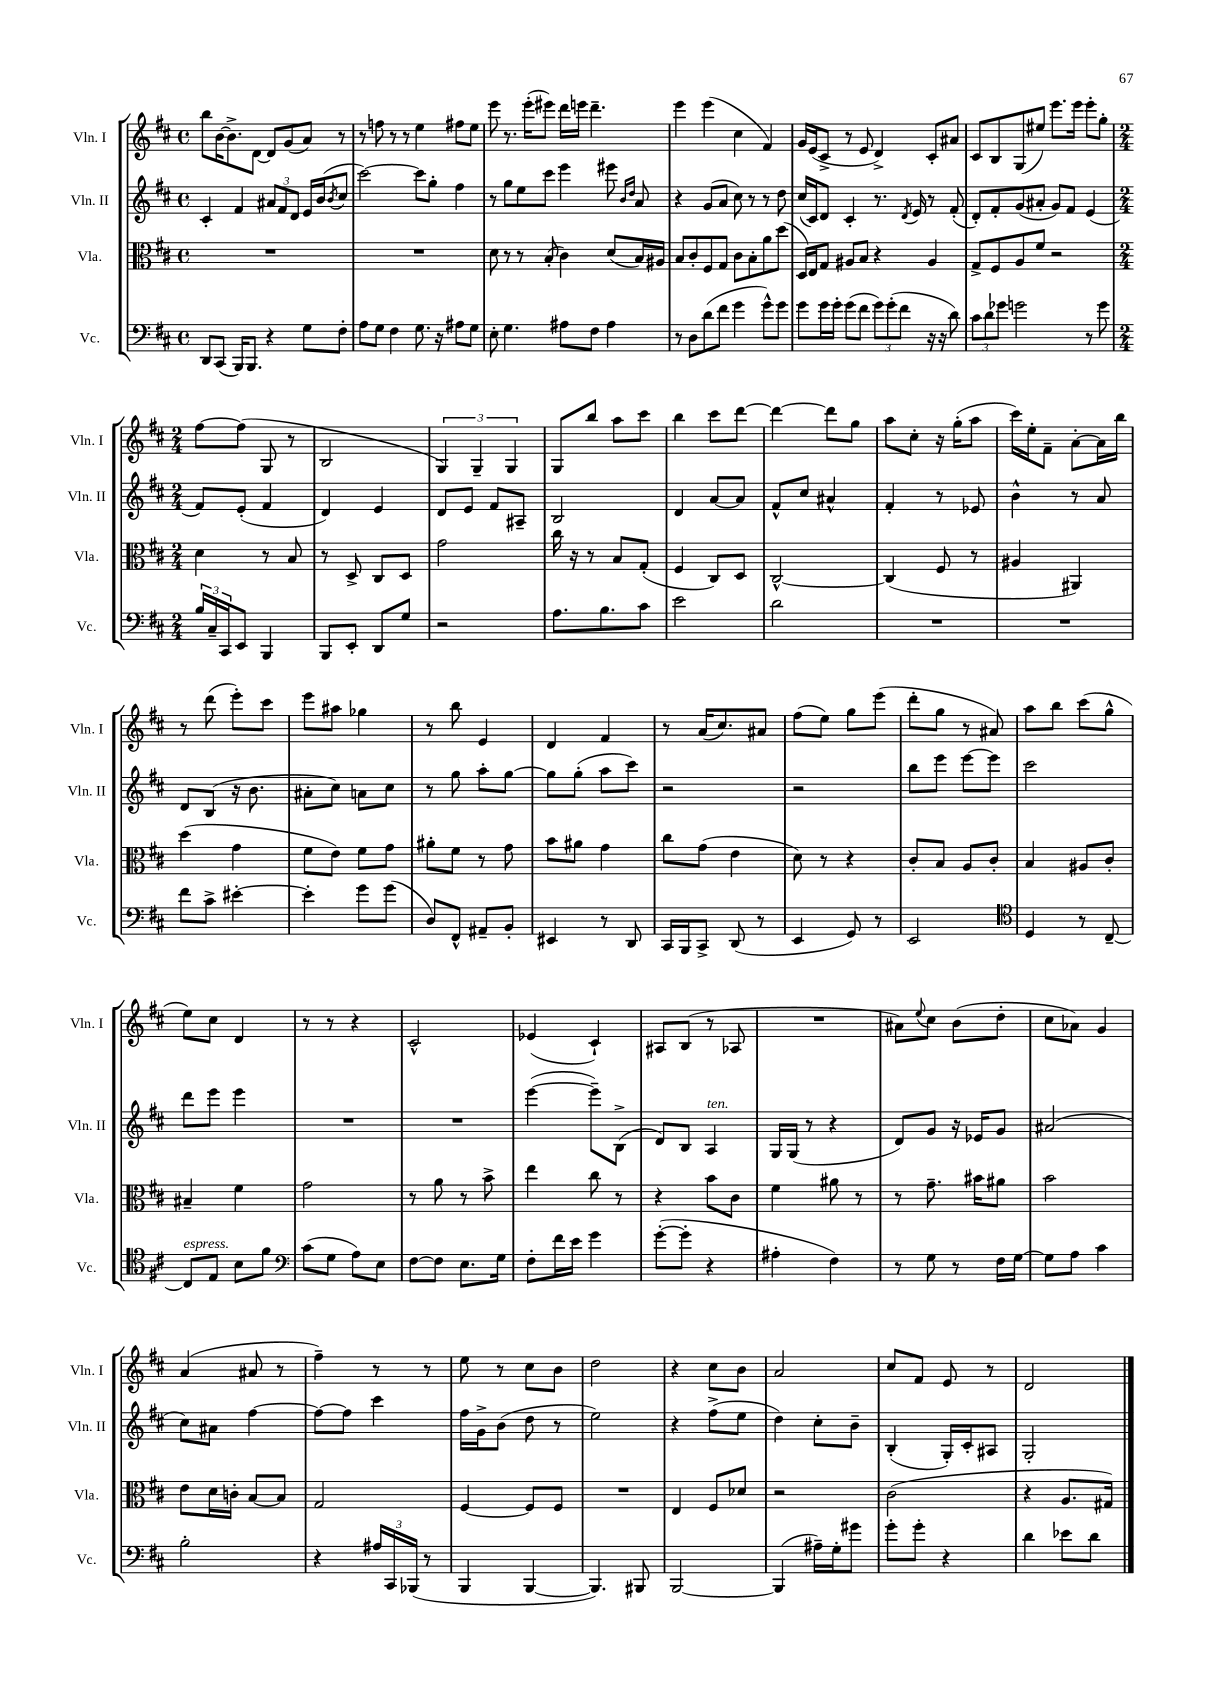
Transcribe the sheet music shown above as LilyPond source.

<<
\new StaffGroup <<
\new Staff = "s0" \with { instrumentName = "Vln. I" shortInstrumentName = "Vln. I" } {
    \clef treble \key d \major \defaultTimeSignature \time 4/4
    b''8 b'16~ b'8.-> d'8~ d'8 g'8( a'8) r8 |
    r8 f''8 r8 r8 e''4 fis''8 e''8 |
    e'''8 r8. e'''16-.( eis'''8) d'''16 e'''16 d'''4.-- |
    e'''4 e'''4( cis''4 fis'4) |
    g'16 e'16( cis'8-> r8 e'8 d'4->) cis'8-. ais'8 |
    cis'8 b8 g8( eis''8) e'''8. e'''16 e'''8-. g''8-. |
    \numericTimeSignature \time 2/4 fis''8~ fis''8( g8 r8 |
    b2 |
    \tuplet 3/2 { g4) g4-- g4 } |
    g8 b''8 a''8 cis'''8 |
    b''4 cis'''8 d'''8~ |
    d'''4~ d'''8 g''8 |
    a''8 cis''8-. r16 g''16-.( a''8 |
    cis'''16) e''16-. fis'8-- a'8~-. a'16 b''16 |
    r8 d'''8( e'''8-.) cis'''8 |
    e'''8 ais''8 ges''4 |
    r8 b''8 e'4 |
    d'4 fis'4 |
    r8 a'16( cis''8.) ais'8 |
    fis''8( e''8) g''8 e'''8( |
    d'''8-. g''8 r8 ais'8) |
    a''8 b''8 cis'''8( g''8-^ |
    e''8) cis''8 d'4 |
    r8 r8 r4 |
    cis'2-^ |
    ees'4( cis'4-!) |
    ais8 b8( r8 aes8 |
    R2 |
    ais'8) \appoggiatura { e''8 } cis''8 b'8( d''8-. |
    cis''8 aes'8) g'4 |
    a'4( ais'8 r8 |
    fis''4--) r8 r8 |
    e''8 r8 cis''8 b'8 |
    d''2 |
    r4 cis''8 b'8 |
    a'2 |
    cis''8 fis'8 e'8 r8 |
    d'2 \bar "|." |
}
\new Staff = "s1" \with { instrumentName = "Vln. II" shortInstrumentName = "Vln. II" } {
    \clef treble \key d \major \defaultTimeSignature \time 4/4
    cis'4-. fis'4 \tuplet 3/2 { ais'8 fis'8 d'8 } e'16 b'16( \acciaccatura { b'8 } cis''8 |
    cis'''2~) cis'''8 g''8-. fis''4 |
    r8 g''8 e''8 cis'''8 e'''4 eis'''8 \grace { b'16 d''16 } a'8 |
    r4 g'8( a'8 cis''8) r8 r8 d''8 |
    cis''16( cis'16) d'8 cis'4-. r8. \acciaccatura { d'8 } e'16 r8 fis'8-.( |
    d'8-.) fis'8-. g'8( ais'8-. g'8) fis'8 e'4( |
    \numericTimeSignature \time 2/4 fis'8) e'8-.( fis'4 |
    d'4) e'4 |
    d'8 e'8 fis'8 ais8-- |
    b2 |
    d'4 a'8~ a'8 |
    fis'8-^ cis''8 ais'4-^ |
    fis'4-. r8 ees'8 |
    b'4-^ r8 a'8 |
    d'8 b8( r16 b'8. |
    ais'8-. cis''8) a'8 cis''8 |
    r8 g''8 a''8-. g''8~ |
    g''8 g''8-.( a''8 cis'''8) |
    r2 |
    r2 |
    b''8 e'''8 e'''8~ e'''8 |
    cis'''2 |
    d'''8 e'''8 e'''4 |
    R2 |
    R2 |
    e'''4~( e'''8--) b8->( |
    d'8) b8 a4^\markup { \italic "ten." } |
    g16 g16( r8 r4 |
    d'8) g'8 r16 ees'16 g'8 |
    ais'2( |
    cis''8) ais'8 fis''4~ |
    fis''8~ fis''8 cis'''4 |
    fis''16 g'16-> b'8( d''8 r8 |
    e''2) |
    r4 fis''8->( e''8 |
    d''4) cis''8-. b'8-- |
    b4-.( g16-.) cis'16-. ais8 |
    g2-. \bar "|." |
}
\new Staff = "s2" \with { instrumentName = "Vla." shortInstrumentName = "Vla." } {
    \clef alto \key d \major \defaultTimeSignature \time 4/4
    R1 |
    R1 |
    d'8 r8 r8 b8-.( cis'4) d'8( b16) ais16 |
    b8 cis'8-. fis8 g8 cis'8 b8-. a'8 d''8( |
    d16) e16 g8 ais8 b8 r4 ais4 |
    g8-> fis8 a8 fis'8 r2 |
    \numericTimeSignature \time 2/4 d'4 r8 b8 |
    r8 d8-> cis8 d8 |
    g'2 |
    cis''16 r16 r8 b8 g8-.( |
    fis4 cis8) d8 |
    cis2~-^ |
    cis4( fis8 r8 |
    ais4 ais,4) |
    d''4( g'4 |
    fis'8 e'8) fis'8 g'8 |
    ais'8-. fis'8 r8 g'8 |
    b'8 ais'8 g'4 |
    cis''8 g'8( e'4 |
    d'8) r8 r4 |
    cis'8-. b8 a8 cis'8-. |
    b4 ais8 cis'8-. |
    bis4-- fis'4 |
    g'2 |
    r8 a'8 r8 b'8-> |
    e''4 cis''8 r8 |
    r4 b'8 cis'8 |
    fis'4 ais'8 r8 |
    r8 g'8.-- bis'16 ais'8 |
    b'2 |
    e'8 d'16 c'16-. b8~ b8 |
    g2 |
    fis4~ fis8 fis8 |
    R2 |
    e4 fis8 des'8 |
    r2 |
    cis'2( |
    r4 a8. gis16) \bar "|." |
}
\new Staff = "s3" \with { instrumentName = "Vc." shortInstrumentName = "Vc." } {
    \clef bass \key d \major \defaultTimeSignature \time 4/4
    d,8 cis,8( b,,16) b,,8. r4 g8 fis8-. |
    a8 g8 fis4 g8. r16 ais8 g8 |
    e8-. g4. ais8 fis8 ais4 |
    r8 d8 d'8( fis'8 g'4 g'8-^) g'8 |
    g'8 g'16 g'16-. g'8( fis'8 \tuplet 3/2 { g'8) g'8-.( fis'8 } r16 r16 d'8) |
    \tuplet 3/2 { cis'8 d'8 ges'8 } g'2 r8 g'8 |
    \numericTimeSignature \time 2/4 \tuplet 3/2 { b16 cis16-- cis,16 } e,8 b,,4 |
    b,,8 e,8-. d,8 g8 |
    r2 |
    a8. b8. cis'8 |
    e'2 |
    d'2 |
    R2 |
    R2 |
    fis'8 cis'8-> eis'4~-. |
    eis'4-. g'8 g'8( |
    d8) fis,8-^ ais,8-- b,8-. |
    eis,4 r8 d,8 |
    cis,16 b,,16 cis,8-> d,8( r8 |
    e,4 g,8) r8 |
    e,2 |
    \clef tenor d4 r8 cis8~-- |
    cis8^\markup { \italic "espress." } e8 b8 fis'8 |
    \clef bass cis'8( g8 a8) e8 |
    fis8~ fis8 e8. g16 |
    fis8-. fis'16 e'16 g'4 |
    g'8~-.( g'8-. r4 |
    ais4-. fis4) |
    r8 g8 r8 fis16 g16~ |
    g8 a8 cis'4 |
    b2-. |
    r4 \tuplet 3/2 { ais16 cis,16 bes,,16( } r8 |
    b,,4 b,,4~ |
    b,,4.) bis,,8 |
    b,,2~ |
    b,,4( ais16--) g16-. gis'8 |
    g'8-. g'8-. r4 |
    d'4 ees'8 d'8 \bar "|." |
}
>>
>>
\layout { \context { \Score \remove "Bar_number_engraver" } }
